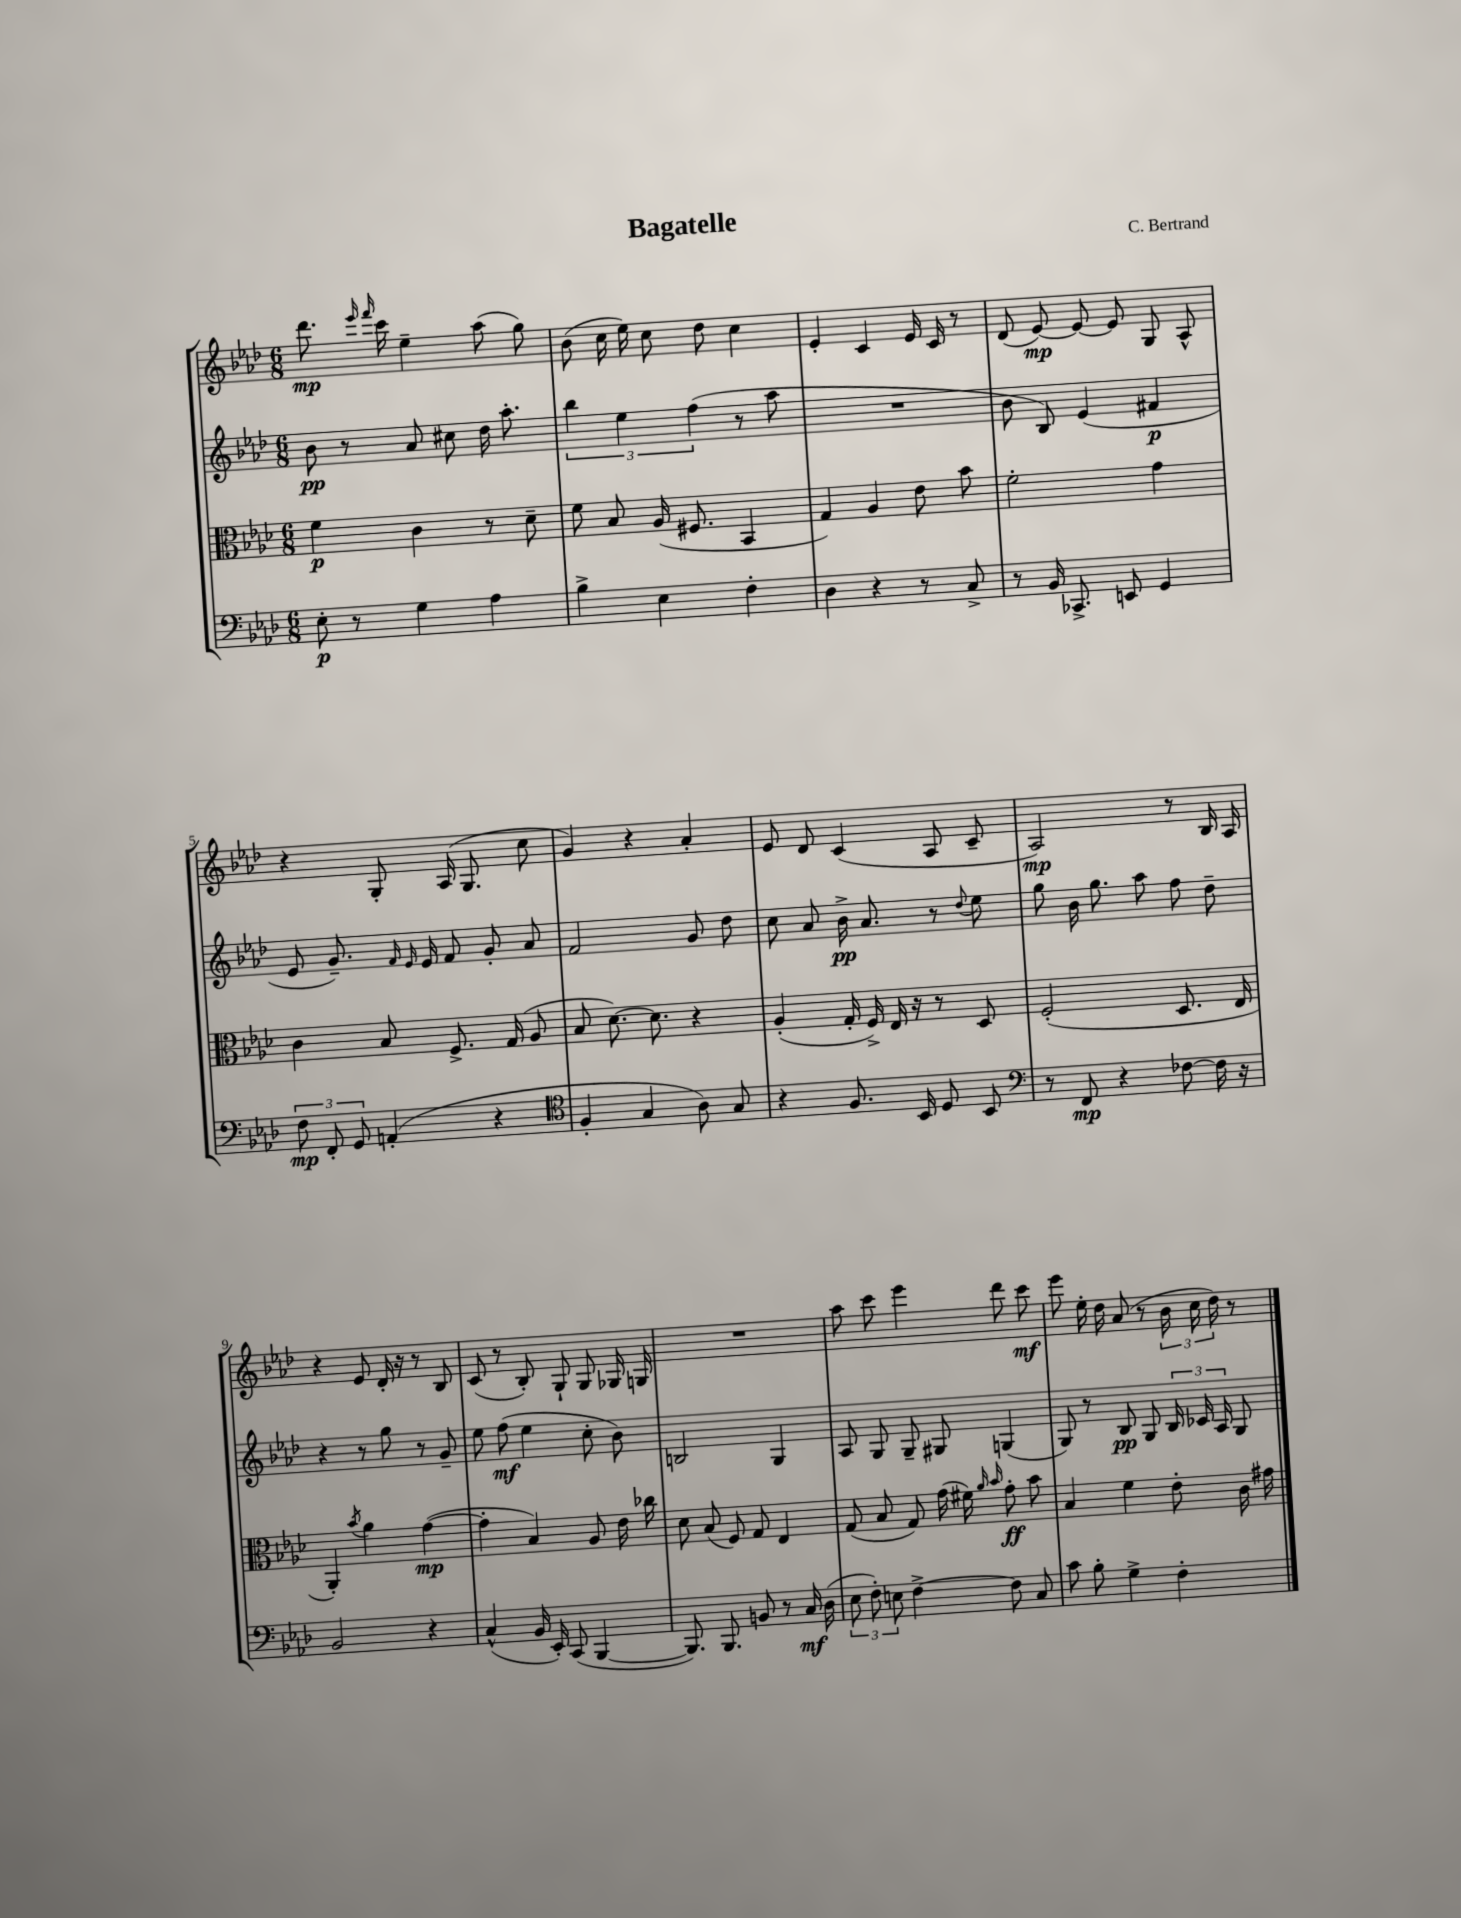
\header { title = "Bagatelle" composer = "C. Bertrand" }
<<
\new StaffGroup <<
\new Staff = "s0" {
    \clef treble \key aes \major \numericTimeSignature \time 6/8
    \autoBeamOff des'''8.\mp \grace { ees'''16 f'''16 } c'''16 ees''4-- aes''8( g''8) |
    bes'8( c''16 ees''16) c''8 des''8 c''4 |
    ees'4-. c'4 ees'16 c'16 r8 |
    des'8( ees'8~\mp) ees'8~ ees'8 g8 aes8-^ |
    r4 g8-. aes16( g8. c''8 |
    g'4) r4 aes'4-. |
    ees'8 des'8 c'4( aes8 c'8-- |
    aes2\mp) r8 bes16 aes16 |
    r4 ees'8 des'16-. r16 r8 bes8 |
    c'8( r8 bes8-.) g8-! g8 ges16 g16 |
    R2. |
    aes''8 c'''8 ees'''4 des'''8 c'''8\mf |
    ees'''8 ees''16-. des''16 aes'8( r8 \tuplet 3/2 { bes'16 c''16 des''16) } r8 \bar "|." |
}
\new Staff = "s1" {
    \clef treble \key aes \major \numericTimeSignature \time 6/8
    \autoBeamOff bes'8\pp r8 aes'8 cis''8 des''16 aes''8.-. |
    \tuplet 3/2 { bes''4 ees''4 f''4( } r8 aes''8 |
    R2. |
    bes'8 bes8) ees'4( fis'4\p |
    ees'8 g'8.--) \grace { f'16 ees'16 } ees'16 f'8 g'8-. aes'8 |
    f'2 g'8 des''8 |
    c''8 aes'8 bes'16->\pp aes'8. r8 \appoggiatura { des''8 } ees''8 |
    g''8 bes'16 g''8. aes''8 f''8 des''8-- |
    r4 r8 g''8 r8 g'8-- |
    ees''8 f''8\mf( ees''4 c''8-. bes'8) |
    b2 g4 |
    aes8 g8 g8-- gis8 g4( |
    g8) r8 bes8\pp g8 \tuplet 3/2 { bes16 ces'16 aes16 } g8 \bar "|." |
}
\new Staff = "s2" {
    \clef alto \key aes \major \numericTimeSignature \time 6/8
    \autoBeamOff f'4\p c'4 r8 des'8-- |
    f'8 bes8 aes16( fis8. bes,4 |
    g4) aes4 ees'8 bes'8 |
    f'2-. g'4 |
    c'4 bes8 f8.-> g16( aes8 |
    bes8 des'8.~) des'8. r4 |
    aes4-.( g16-. f16->) ees16 r16 r8 des8 |
    f2-.( des8. ees16 |
    aes,4-.) \acciaccatura { bes'8 } aes'4 g'4~\mp( |
    g'4-. bes4) aes8 ees'16 ces''16 |
    des'8 bes8( f8) g8 ees4 |
    g8( bes8 g8) g'16( fis'16) \grace { aes'16 bes'16 } g'8-.\ff bes'8 |
    bes4 f'4 ees'8-. c'16 gis'16 \bar "|." |
}
\new Staff = "s3" {
    \clef bass \key aes \major \numericTimeSignature \time 6/8
    \autoBeamOff ees8-.\p r8 g4 aes4 |
    bes4-> ees4 f4-. |
    des4 r4 r8 c8-> |
    r8 bes,16 ces,8.-> e,8 g,4 |
    \tuplet 3/2 { f8\mp f,8-. g,8 } a,4-.( r4 |
    \clef tenor f4-. g4 aes8) g8 |
    r4 f8. bes,16 des8 bes,8 |
    \clef bass r8 f,8\mp r4 fes8~ fes16 r16 |
    bes,2 r4 |
    c4-^( bes,16 ees,16-.) c,8( bes,,4~ |
    bes,,8.) bes,,8. b,8 r8 c16\mf des16( |
    \tuplet 3/2 { ees8 f8-.) e8 } f4~-> f8 c8 |
    c'8 bes8-. g4-> f4-. \bar "|." |
}
>>
>>
